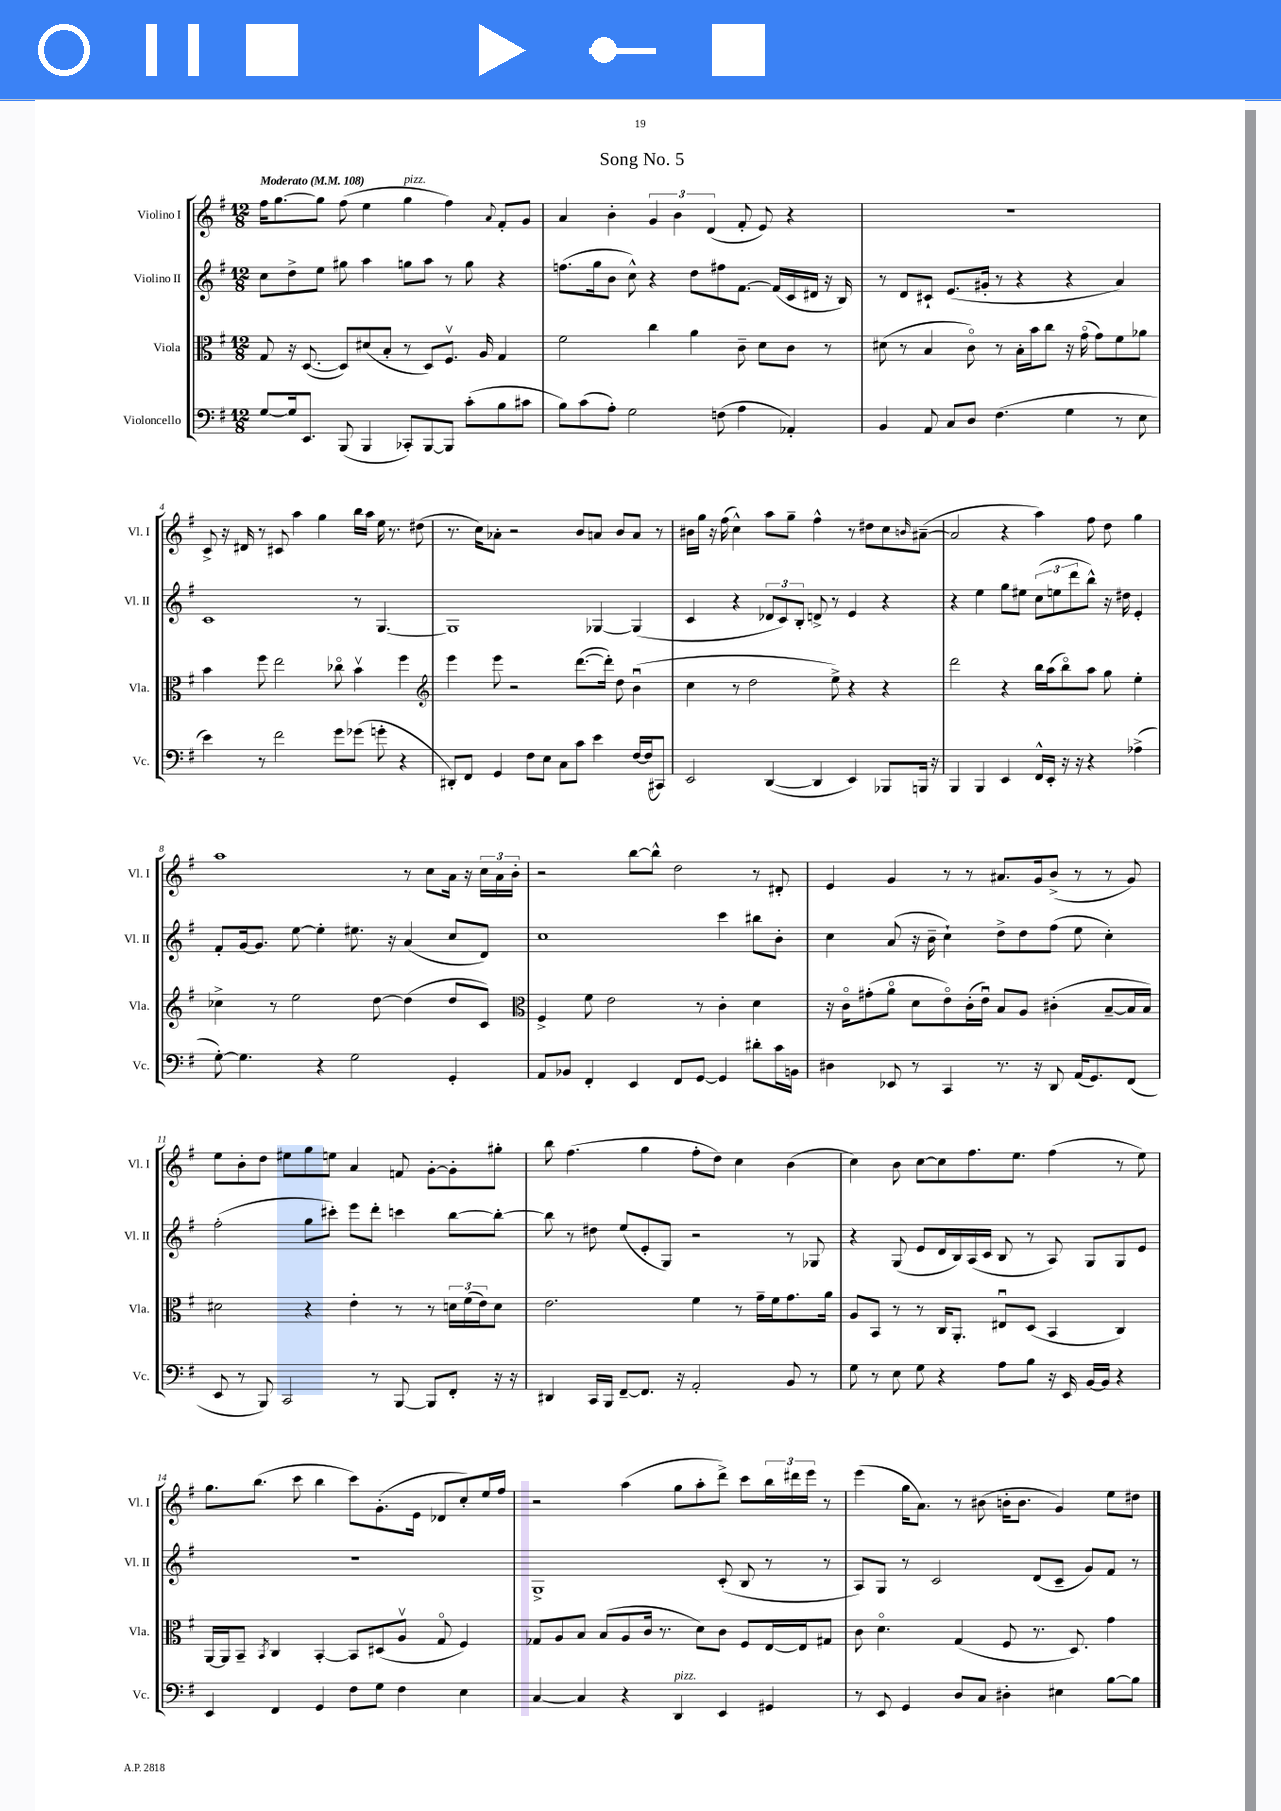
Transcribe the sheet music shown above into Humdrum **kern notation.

**kern	**kern	**kern	**kern
*staff4	*staff3	*staff2	*staff1
*clefF4	*clefC3	*clefG2	*clefG2
*k[f#]	*k[f#]	*k[f#]	*k[f#]
*M12/8	*M12/8	*M12/8	*M12/8
*MM108	*MM108	*MM108	*MM108
[8G/L	8G/	8cc\L	16ff#\LK
.	.	.	[8.gg\
16G/]k	16r	8dd^\	.
8.EE/J	([8.D/	.	.
.	.	8ee\J	8gg\]J
(8BBB/	8D/]L)	8gg#\	(8ff#\
4BBB/	(8d#/	4aa\	4ee\
.	8B'/J	.	.
8CC-'/L)	8r	8gg\L	4gg\
[8BBB/	8D/L)	8aa\J	.
8BBB/]J	8.F#v/J	8r	4ff#\)
(8c'\L	.	8gg\	.
.	16A/	.	.
.	.	.	8qqa/
8B\	4G/	4r	8f#'/L
8c#\J	.	.	8g/J
=	=	=	=
8B\L)	2f#\	(8.ff\L	4a/
(8c\	.	.	.
.	.	16gg\k	.
8A'\J)	.	8b\J	4b'\
2G\	.	8cc^^\)	.
.	4cc\	4r	6g/
.	.	.	6b\
.	4a\	8dd\L	.
.	.	.	(6d/
(8F\	.	8ff#\	.
4A\	8c~\	[8.f#\J	8f#'/
.	8d\L	.	8e/)
.	.	(16f#/]LL	.
4AA-'/)	8c\J	16c/	4r
.	.	16d#/JJ	.
.	8r	16r	.
.	.	16B/)	.
=	=	=	=
4BB/	(8d#\	8r	1.r
.	8r	8d/L	.
8AA/	4B/	8c#`/J	.
8C/L	.	(8.e/L	.
8D/J	8co\)	.	.
.	.	16g#'/Jk	.
(4.F#\	8r	8r	.
.	16B'\LL	4r	.
.	16b\J	.	.
.	8cc\J	.	.
4G\	16r	4r	.
.	(16go\	.	.
.	8g\L)	.	.
8r	8f#\	4a/)	.
8E\	8a-\J	.	.
=	=	=	=
4e\)	4b\	1c	8c^/
.	.	.	16r
.	.	.	16d#/
8r	8ff#\	.	8r
2f#\	2ee\	.	8c#/
.	.	.	4aa\
.	.	.	4gg\
8g\L	8cc-o\	.	.
(8g-\J	4bv\	8r	16bb\LL
.	.	.	16aa\JJ
8g'\	.	[4.G/	16ee\
.	.	.	8.r
4r	4ff#\	.	.
.	.	.	(8dd#\
=	=	=	=
*	*clefG2	*	*
8DD#'/L)	4eee\	1G]	8.r
8FF#/J	.	.	.
.	.	.	16cc\LK)
4GG/	8eee\	.	8a-'\J
.	2r	.	2r
8F#\L	.	.	.
8E\J	.	.	.
8C\L	.	.	.
8c\J	([8.ddd\L	.	8b/L
4e\	.	[4G-/	8a/J
.	16ddd'\]Jk)	.	.
.	8dd\	.	8b/L
[16F#/LL	(4bu\	(4G-/]	8a/J
(16F#/]J	.	.	.
8CC#/J)	.	.	8r
=	=	=	=
2EE/	4cc\	4c/	16b#\LL
.	.	.	16gg\JJ
.	.	.	16r
.	.	.	(16ff#\
.	8r	4r	4cc^^\)
.	2dd\	.	.
([4DD/	.	12d-/L	8aa\L
.	.	12c/)	.
.	.	.	8gg~\J
.	.	12B'/J	.
4DD/]	.	8d^/	4ff#^^\
.	8ee^\)	8r	.
4EE/)	4r	4e/	8r
.	.	.	8dd#\L
8BBB-/L	4r	4r	8cc\
.	.	.	16qqb/
16BBB/Jk	.	.	([8a#~\J
16r	.	.	.
=	=	=	=
4BBB/	2ddd\	4r	2a#/]
4BBB/	.	4ee\	.
4EE/	4r	8gg\L	4r
.	.	8ee#\J	.
16FF#^^/LL	16bb\LL	(12cc\L	4aa\)
16EE'/JJ	(16aa\J	.	.
.	.	12ee\	.
16r	8bbo\)	.	.
.	.	12ddd\	.
16r	.	.	.
4r	8aa\J	8bb^^\J)	8ff#\
.	8gg\	16r	8dd\
.	.	16dd#\	.
(4A-^\	4ee'\	4e'/	4gg\
=	=	=	=
[8G'\)	4cc-^\	8f#'/L	1aa
4.G\]	.	[16g/k	.
.	.	8.g/]J	.
.	8r	.	.
.	2ee\	[8ee\	.
4r	.	4ee'\]	.
2G\	.	8.ee#\	.
.	[8dd\	.	.
.	.	16r	.
.	(4dd\]	(4a/	8r
.	.	.	8cc\L
4GG'/	8dd/L	8cc/L	16a\Jk
.	.	.	16r
.	8c/J)	8d/J)	24cc\LL
.	.	.	24a\
.	.	.	24b'\JJ
=	=	=	=
*	*clefC3	*	*
8AA/L	4F#^/	1cc	2r
8BB-/J	.	.	.
4FF#'/	8f#\	.	.
.	2e\	.	.
4EE/	.	.	[8bb\L
.	.	.	8bb^^\]J
8FF#/L	.	.	2dd\
[8GG/J	8r	.	.
4GG/]	4c'\	4ccc\	.
8d#'\L	4d\	8bb#\L	8r
16c\L	.	8b'\J	8d#'/
16BB\JJ	.	.	.
=	=	=	=
4D#\	16r	4cc\	4e/
.	16co\LK	.	.
.	(8g#'\	.	.
8EE-/	8ao\J	(8a/	4g/
8r	8d\L	16r	.
.	.	16b~\	.
4CC/	8eo\)	4cc`\)	8r
.	(16c'\L	.	8r
.	16eu\JJ)	.	.
8.r	8B/L	8dd^\L	8.a#/L
.	8A/J	8dd\	.
16r	.	.	16g/k
8DD/	(4c#'\	(8ff#\J	(8b^/J
(16AA/LK	.	8ee\	8r
8.GG/)	.	.	.
.	[8B~/L	4cc'\)	8r
(8FF#/J	16B/]L	.	8g/)
.	16B/JJ)	.	.
=	=	=	=
8EE/	2d#\	(2ff#'\	8ee\L
8r	.	.	8b'\
8BBB/)	.	.	8dd\J
2CC/	.	.	8ee#\L
.	4r	8gg\L	8gg\
.	.	8ccc#'\J)	8ee\J
.	4e'\	8eee\L	4a/
8r	.	8ddd'\J	.
[8BBB/	8r	4ccc\	8f/
8BBB/]L	8r	.	[8g'\L
8FF#'/J	24d\LL	[8bb\L	8g'\]
.	(24f#\	.	.
.	24e\J)	.	.
16r	8d\J	8bb'\_J	8gg#'\J
16r	.	.	.
=	=	=	=
4DD#/	2.e\	8bb\]	8bb\
.	.	8r	(4.ff#\
16CC/LL	.	8dd#\	.
16BBB/JJ	.	.	.
[8FF#~/L	.	(8ee/L	.
8.FF#/]J	.	8e'/	4gg\
.	.	8G/J)	.
16r	.	.	.
2AA'/	4f#\	2r	8ff#'\L
.	.	.	8dd\J)
.	8r	.	4cc\
.	16g~\LL	.	.
.	16f#\J	.	.
8BB/	8.g\	8r	(4b\
8r	.	8G-/	.
.	16a\Jk	.	.
=	=	=	=
8G\	8A/L	4r	4cc\)
8r	8BB/J	.	.
8E\	8r	(8G/	8b\
8G\	8r	8e/L	[8cc\L
4r	16C/LK	16d/L	8cc\]
.	8.AA'/J	16B/)	.
.	.	(16A/	8.ff#\
.	.	16c/JJ	.
8A\L	8E#u/L	8B/	.
.	.	.	8.ee\J
8B\J	(8D/J	8r	.
16r	4BB/	8A/)	(4ff#\
16EE/	.	.	.
[16BB/LL	.	8G/L	.
16BB/]JJ	.	.	.
4r	4C/)	8G/	8r
.	.	8e/J	8ee\)
=	=	=	=
4EE/	[16AA/LL	1.r	8.gg\L
.	16AA/]J	.	.
.	8BB~/J	.	.
.	.	.	(8.bb\J
.	8qBB/	.	.
4FF#/	4C/	.	.
.	.	.	8ccc\
4GG/	[4BB'/	.	4bb\
8F#\L	8BB/]L	.	8ccc\L)
8G\J	(8D#/	.	(8.g'\
4F#\	8Av/J	.	.
.	.	.	16e\Jk
.	8Go/	.	8d-/L
4E\	4F#/)	.	8cc'/)
.	.	.	16ee/L
.	.	.	16ff#/JJ
=	=	=	=
[4C/	8G-/L	1G^	2r
.	8A/	.	.
4C/]	8B/J	.	.
.	(8B/L	.	.
4r	8A/	.	(4aa\
.	16c/Jk	.	.
.	8.r	.	.
4DD/	.	.	8gg\L
.	8d\L)	.	8aa'\
4EE/	8c\J	(8c'/	8ddd^\J)
.	8F#/L	8B/	8ccc\L
4GG#/	[16E/L	8r	24bb\L
.	.	.	24ddd#\
.	16E/]J	.	.
.	.	.	24eee\JJ
.	8G#/J	8r	8r
=	=	=	=
8r	8c\	8A/L)	(4eee\
8EE/	4.do\	8G/J	.
4GG/	.	8r	16gg\LK
.	.	.	8.a\J)
.	.	2c/	.
8D/L	(4G/	.	8r
8C/J	.	.	(8b#\
4D#'\	8F#/	.	16b'\LK
.	.	.	8.b\J
.	8.r	(8d/L	.
4E#\	.	8c~/J	4g/)
.	8.D/)	.	.
.	.	8g/L)	.
[8B\L	4g\	8f#/J	8ee\L
8B\]J	.	8r	8dd#\J
==	==	==	==
*-	*-	*-	*-
